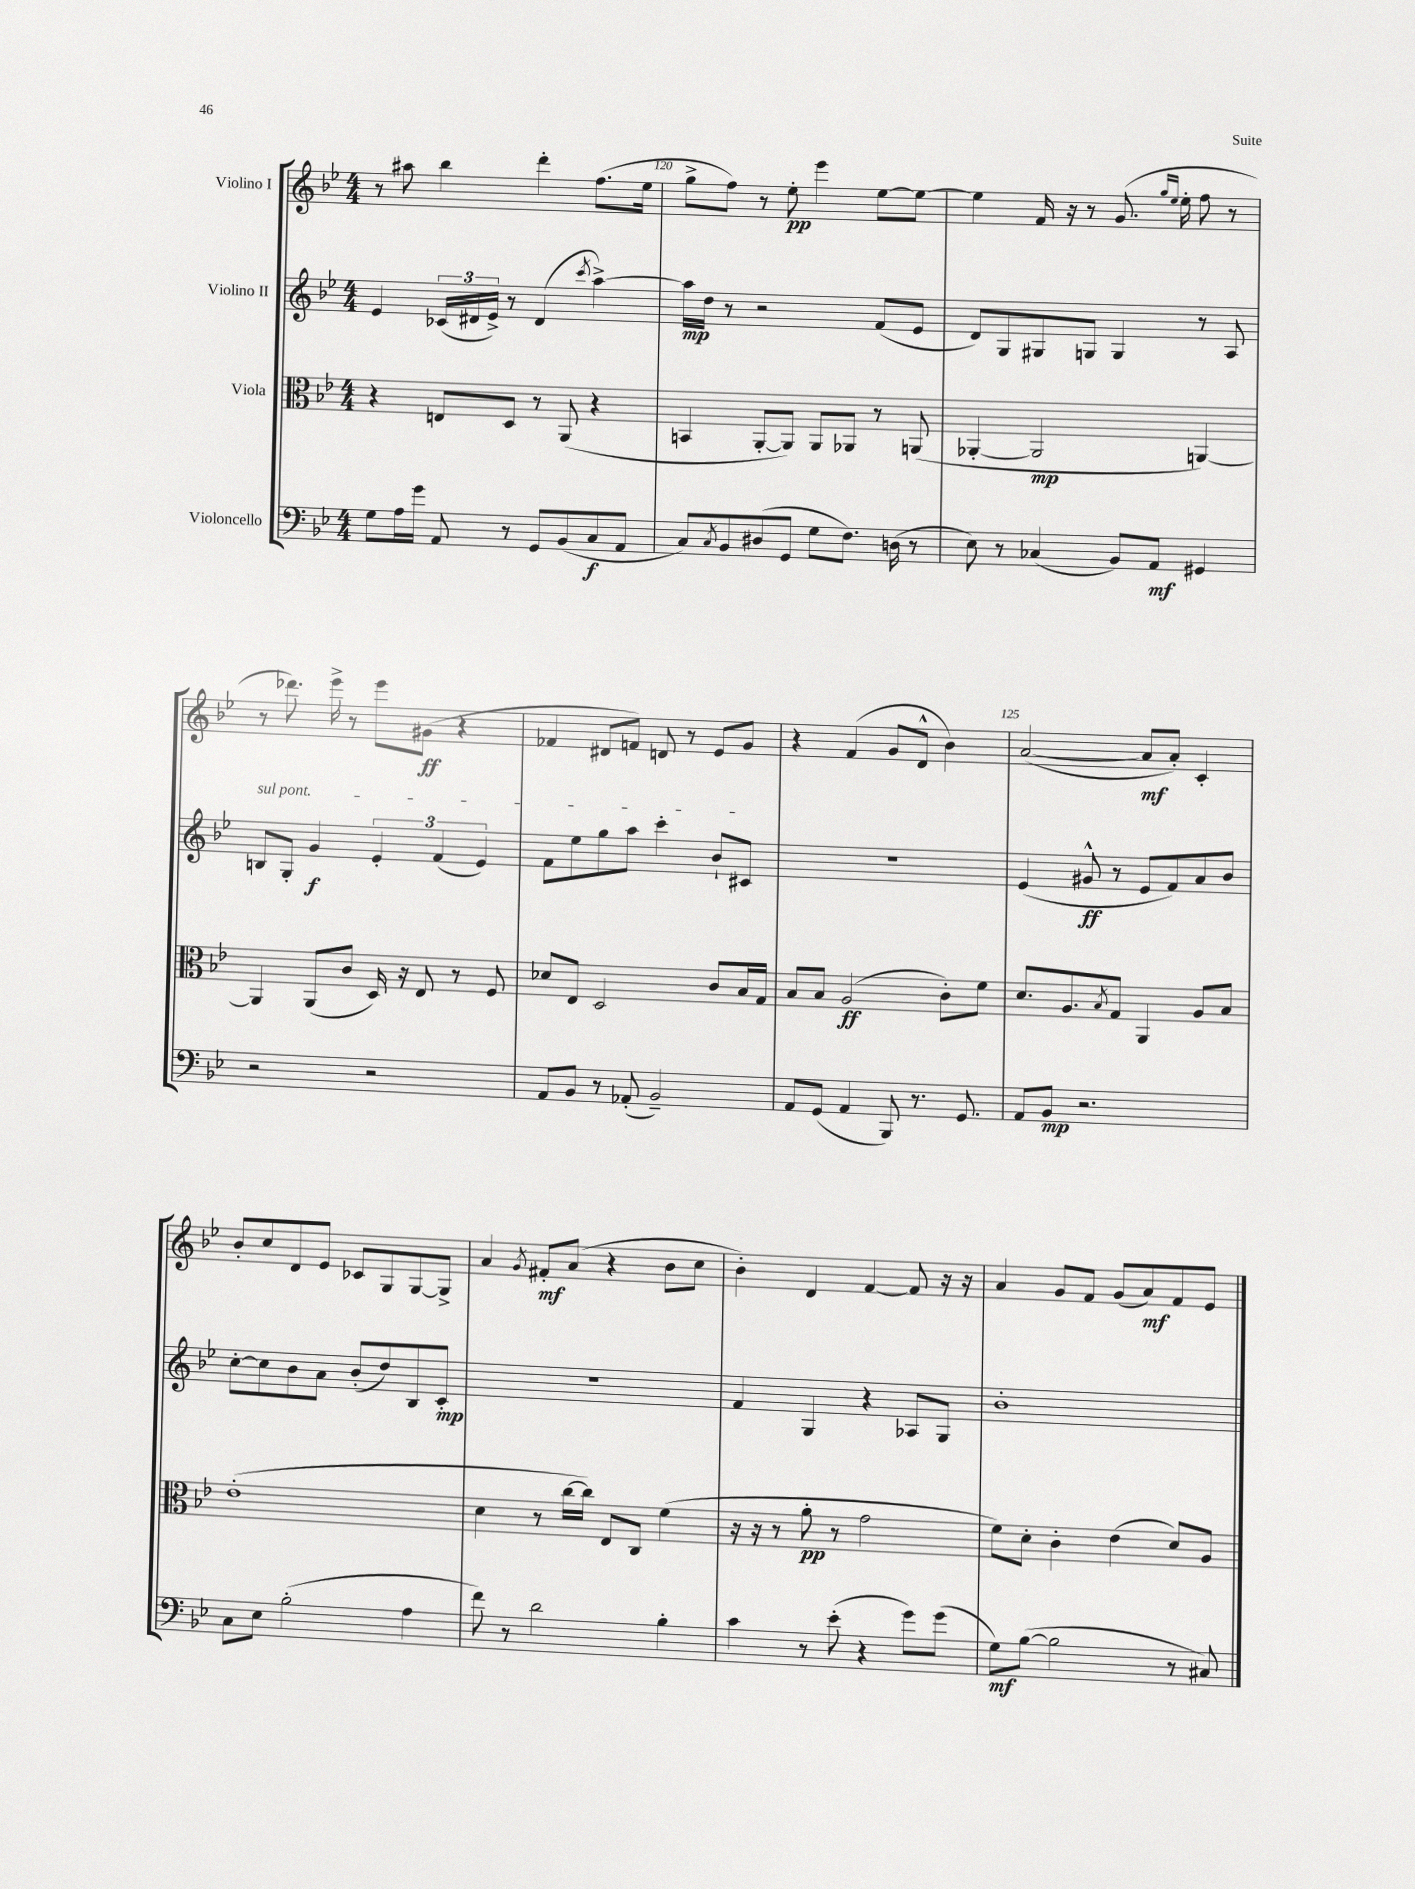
<<
\new StaffGroup <<
\new Staff = "s0" \with { instrumentName = "Violino I" } {
    \clef treble \key bes \major \numericTimeSignature \time 4/4
    r8 ais''8 bes''4 d'''4-. f''8.( ees''16 |
    g''8-> f''8) r8 ees''8-.\pp ees'''4 ees''8~ ees''8~ |
    ees''4 f'16 r16 r8 g'8.( \grace { g''16 ees''16 } ees''16-. f''8 r8 |
    r8 des'''8.) ees'''16-> r8 ees'''8 gis'8\ff( r4 |
    fes'4 dis'8 f'8) d'8 r8 ees'8 g'8 |
    r4 f'4( g'8 d'8-^ bes'4) |
    a'2~( a'8\mf a'8-.) c'4-. |
    bes'8-. c''8 d'8 ees'8 ces'8 g8 g8~ g8-> |
    a'4 \acciaccatura { g'8 } fis'8-.\mf a'8( r4 bes'8 c''8 |
    bes'4-.) d'4 f'4~ f'8 r16 r16 |
    a'4 g'8 f'8 g'8( a'8\mf) f'8 ees'8 \bar "|." |
}
\new Staff = "s1" \with { instrumentName = "Violino II" } {
    \clef treble \key bes \major \numericTimeSignature \time 4/4
    ees'4 \tuplet 3/2 { ces'16( dis'16 ees'16->) } r8 dis'4( \acciaccatura { c'''8 } a''4~->) |
    a''16\mp d''16 r8 r2 f'8( ees'8 |
    d'8) g8 gis8 g8 g4 r8 a8 |
    \once \override TextSpanner.bound-details.left.text = \markup { \italic "sul pont." } b8\startTextSpan g8-. g'4\f \tuplet 3/2 { ees'4-. f'4( ees'4) } |
    f'8 ees''8 g''8 a''8 c'''4-. bes'8-! cis'8\stopTextSpan |
    r1 |
    ees'4( gis'8-^\ff r8 ees'8 f'8) a'8 bes'8 |
    c''8~-. c''8 bes'8 a'8 bes'8-.( d''8) bes8 c'8-.\mp |
    R1 |
    f'4 g4 r4 aes8 g8 |
    bes'1-. \bar "|." |
}
\new Staff = "s2" \with { instrumentName = "Viola" } {
    \clef alto \key bes \major \numericTimeSignature \time 4/4
    r4 e8 d8 r8 a,8( r4 |
    b,4 a,8~-. a,8) a,8 aes,8 r8 a,8( |
    aes,4~-. aes,2\mp a,4~) |
    a,4 a,8( c'8 d16) r16 ees8 r8 f8 |
    des'8 ees8 d2 c'8 bes16 g16 |
    bes8 bes8 a2\ff( c'8-.) f'8 |
    d'8. a8. \acciaccatura { bes8 } g8 a,4 a8 bes8 |
    ees'1-.( |
    d'4 r8 c''16~ c''16) ees8 c8 f'4( |
    r16 r16 r8 a'8-.\pp r8 g'2 |
    f'8) d'8-. c'4-. ees'4( d'8) a8 \bar "|." |
}
\new Staff = "s3" \with { instrumentName = "Violoncello" } {
    \clef bass \key bes \major \numericTimeSignature \time 4/4
    g8 a16 g'16 a,8 r8 g,8 bes,8( c8\f a,8 |
    c8) \acciaccatura { c8 } bes,8 dis8( g,8 g8 f8.) d16( r8 |
    ees8) r8 ces4( bes,8) a,8\mf gis,4 |
    r2 r2 |
    a,8 bes,8 r8 aes,8-.( bes,2--) |
    a,8 g,8( a,4 bes,,8) r8. g,8. |
    a,8 bes,8\mp r2. |
    c8 ees8 bes2-.( a4 |
    f'8) r8 d'2 bes4-. |
    c'4 r8 ees'8-.( r4 g'8) g'8( |
    g8\mf) bes8~( bes2 r8 cis8) \bar "|." |
}
>>
>>
\layout { \context { \Score currentBarNumber = #119 \override BarNumber.break-visibility = ##(#f #t #t) barNumberVisibility = #(every-nth-bar-number-visible 5) } }
